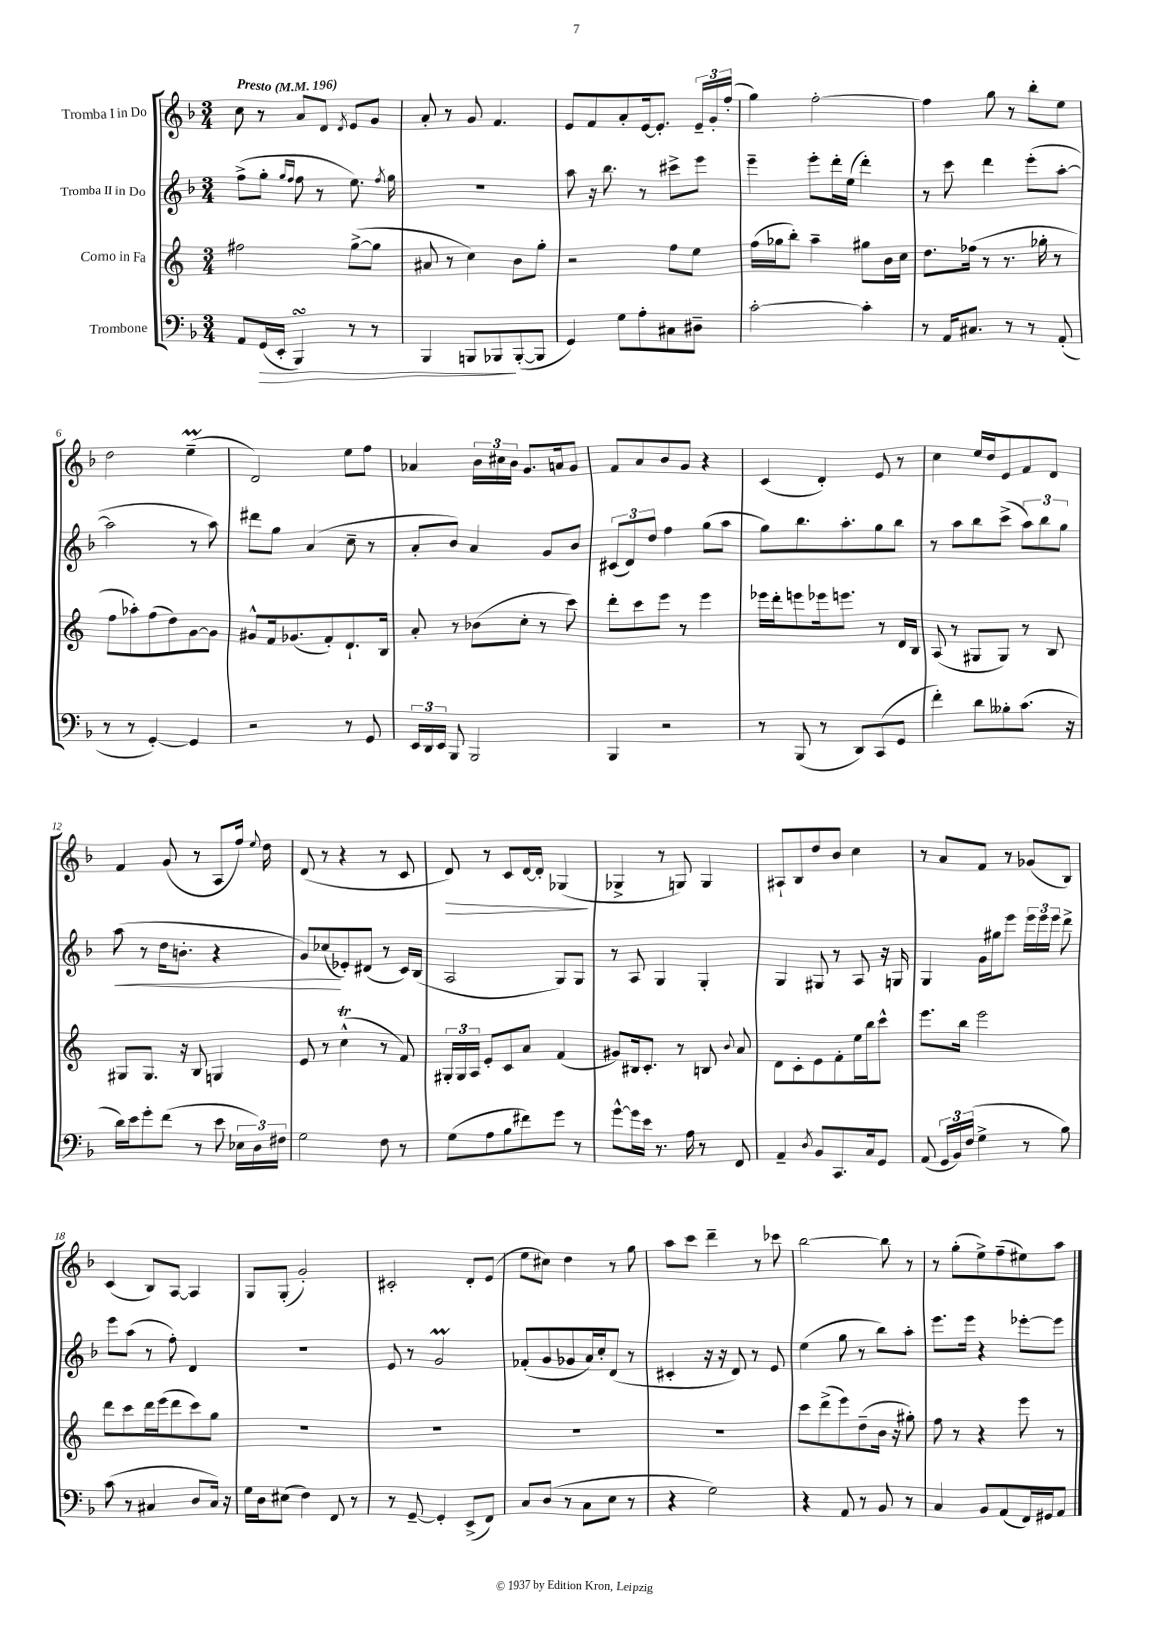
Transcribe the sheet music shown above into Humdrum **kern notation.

**kern	**kern	**kern	**kern
*staff4	*staff3	*staff2	*staff1
*clefF4	*clefG2	*clefG2	*clefG2
*k[b-]	*k[]	*k[b-]	*k[b-]
*M3/4	*M3/4	*M3/4	*M3/4
*MM196	*MM196	*MM196	*MM196
8AA	2ff#	(8ff^	8cc
(16GG	.	8gg'	8r
16EE'	.	.	.
.	.	16qqgg	.
.	.	16qqff	.
4BBB-)	.	8ff	8a
.	.	8r	8d
.	.	.	8qd
8r	([8gg^	8.ee)	8e
8r	8gg]	.	8g
.	.	8qff	.
.	.	16gg	.
=	=	=	=
4BBB-	8a#	2.r	8a'
.	8r	.	8r
8BBB	4cc)	.	8g
8BBB-	.	.	4.f
([8BBB-'	8b	.	.
8BBB-]	8gg'	.	.
=	=	=	=
4GG)	2r	8aa	8e
.	.	16r	8f
.	.	8.bb-	.
8G	.	.	8a'
8A'	.	8r	[16e
.	.	.	8.e']
8C#	8ff	8ccc#^	.
8D#~	8ee	8eee	24e~
.	.	.	24g'
.	.	.	(24ff'
=	=	=	=
[2c'	(16ff	4eee~	4gg)
.	16gg-	.	.
.	8bb')	.	.
.	4aa~	8eee'	[2ff'
.	.	16ddd'	.
.	.	(16ee	.
4c']	8gg#	4ddd')	.
.	16b	.	.
.	16cc	.	.
=	=	=	=
8r	8.dd	8r	4ff]
16AA	.	8ccc	.
8.C#	(16ff-	.	.
.	8r	4ddd	8gg
8r	8.r	.	8r
8r	.	(8eee'	8bb-'
.	16gg-'	.	.
(8AA'	8r	[8aa'	8ee
=	=	=	=
8r	8ff	2aa]	2dd
8r	8aa-')	.	.
[4GG')	(8ff	.	.
.	8dd)	.	.
4GG]	[8g	8r	(4ee~
.	8g]	8aa)	.
=	=	=	=
2r	8g#^^	8ddd#	2d)
.	16f	8gg	.
.	(8.g-	.	.
.	.	(4a	.
.	8f')	.	.
8r	8.d`	8cc~	8ee
8GG	.	8r	8ff
.	16B	.	.
=	=	=	=
24EE	8a'	8a'	4a-
24DD	.	.	.
24EE	.	.	.
8BBB-	8r	8b-)	.
2BBB-	(8b-	4a	24b-
.	.	.	24cc#
.	.	.	24b-
.	8cc'	.	8.g
.	8r	8g	.
.	.	.	16a
.	8ccc)	8b-	8g
=	=	=	=
4BBB-	8ddd'	(12c#	8f
.	.	12d)	.
.	8ccc	.	8a
.	.	12dd	.
2r	8eee	4ff	8b-
.	8r	.	8g
.	4eee	(8gg	4r
.	.	8aa	.
=	=	=	=
8r	16eee-	8gg)	(4c
.	16ddd'	.	.
(8BBB-	8eee	8.bb-	.
8r	16eee-	.	4d')
.	8.eee	8.aa'	.
8DD)	.	.	.
(8CC	8r	8gg	8e
8GG	16d	8bb-	8r
.	16B	.	.
=	=	=	=
4f')	(8A	8r	4cc
.	8r	8aa	.
8d	8G#	8bb-	16ee
.	.	.	16dd
8B--'	8G#)	(8ccc^	8e
(8.c	8r	12aa)	8f
.	.	12bb-	.
.	8B	.	8d
.	.	12gg	.
16r	.	.	.
=	=	=	=
16d)	8G#	(8aa	4f
16e	.	.	.
8g'	8.G#	8r	.
(8f	.	16dd	(8g
.	16r	8.b'	.
8r	8B	.	8r
8e	4G	4r	8A
24E-	.	.	16ff)
24D)	.	.	.
.	.	.	8qqee
.	.	.	16dd
24F#	.	.	.
=	=	=	=
2G	8e	8g)	(8d
.	8r	(8cc-	8r
.	(4cc^^	8e-')	4r
.	.	(8d#	.
8F	8r	8r	8r
8r	8f)	16c)	8c
.	.	(16B-	.
=	=	=	=
(8G	24G#'	2A	8d)
.	24G#	.	.
.	24A	.	.
8A	8e'	.	8r
8B-	8c	.	8c
8f#)	8a	.	[16d
.	.	.	16d']
8g	(4f	8G)	(4G-
8r	.	8G	.
=	=	=	=
[8g^^	8g#)	8r	4G-^
16g]	16B#	8A	.
16e	8.c'	.	.
8.r	.	4G	8r
.	8r	.	8G)
16A	.	.	.
8r	8B	4G'	4G
.	8qqb	.	.
8FF	8a	.	.
=	=	=	=
4AA~	8d	4G	8A#`
.	8c'	.	8B-
8qD	.	.	.
8BB-	8e	8G#	8dd
8.CC	8f'	8r	8b-
.	16ee	8A	4cc
16C	16bb	.	.
8GG	8ccc^^	16r	.
.	.	16G	.
=	=	=	=
(8AA	8.eee	4G	8r
24GG	.	.	8a
24BB-)	.	.	.
.	16bb	.	.
(24F	.	.	.
4G^	2eee	16g	8f
.	.	16gg#	.
.	.	8eee	8r
8r	.	24eee	(8g-
.	.	24eee	.
.	.	24eee	.
8B-)	.	8ddd^	8B-)
=	=	=	=
(8c	8ddd	8eee	(4c
8r	8ccc	(8aa	.
4C#	16ddd	8r	8B-)
.	(16eee	.	.
.	8ddd	8ff')	[8A
8D	8ccc)	4d	4A]
16C#)	8gg	.	.
16r	.	.	.
=	=	=	=
16G	2.r	2.r	8G
16D	.	.	.
(8E#	.	.	(8G'
4F)	.	.	2g')
8FF	.	.	.
8r	.	.	.
=	=	=	=
8r	2.r	8e	2c#'
[8GG~	.	8r	.
4GG']	.	2g	.
(8EE^	.	.	8d'
8FF)	.	.	(8e
=	=	=	=
8C	2.r	(8f-'	8ee
(8D	.	8g	8cc#)
8r	.	8g-	4dd
8C	.	16a)	.
.	.	16cc'	.
8E	.	(8d	8r
8r	.	8r	8gg
=	=	=	=
4r	2.r	4c#'	8aa
.	.	.	8ccc
2G)	.	16r	4ddd~
.	.	16r	.
.	.	8d)	.
.	.	8r	8r
.	.	8e	8ccc-
=	=	=	=
4r	8ccc	(4ee	[2bb-
.	(8ddd^	.	.
8AA	8eee)	8gg	.
8r	(8dd~	8r	.
8BB-	16b	8bb-)	8bb-]
.	16r	.	.
8r	8gg#')	8aa'	8r
=	=	=	=
4C	8ff	8.eee	8r
.	8r	.	(8gg'
.	.	16eee	.
8BB-	4r	4r	8ee^)
(8AA	.	.	(8ff~
16FF)	8eee	[8eee-'	8ee#)
16GG#	.	.	.
8AA	8r	8eee-]	8aa
==	==	==	==
*-	*-	*-	*-
